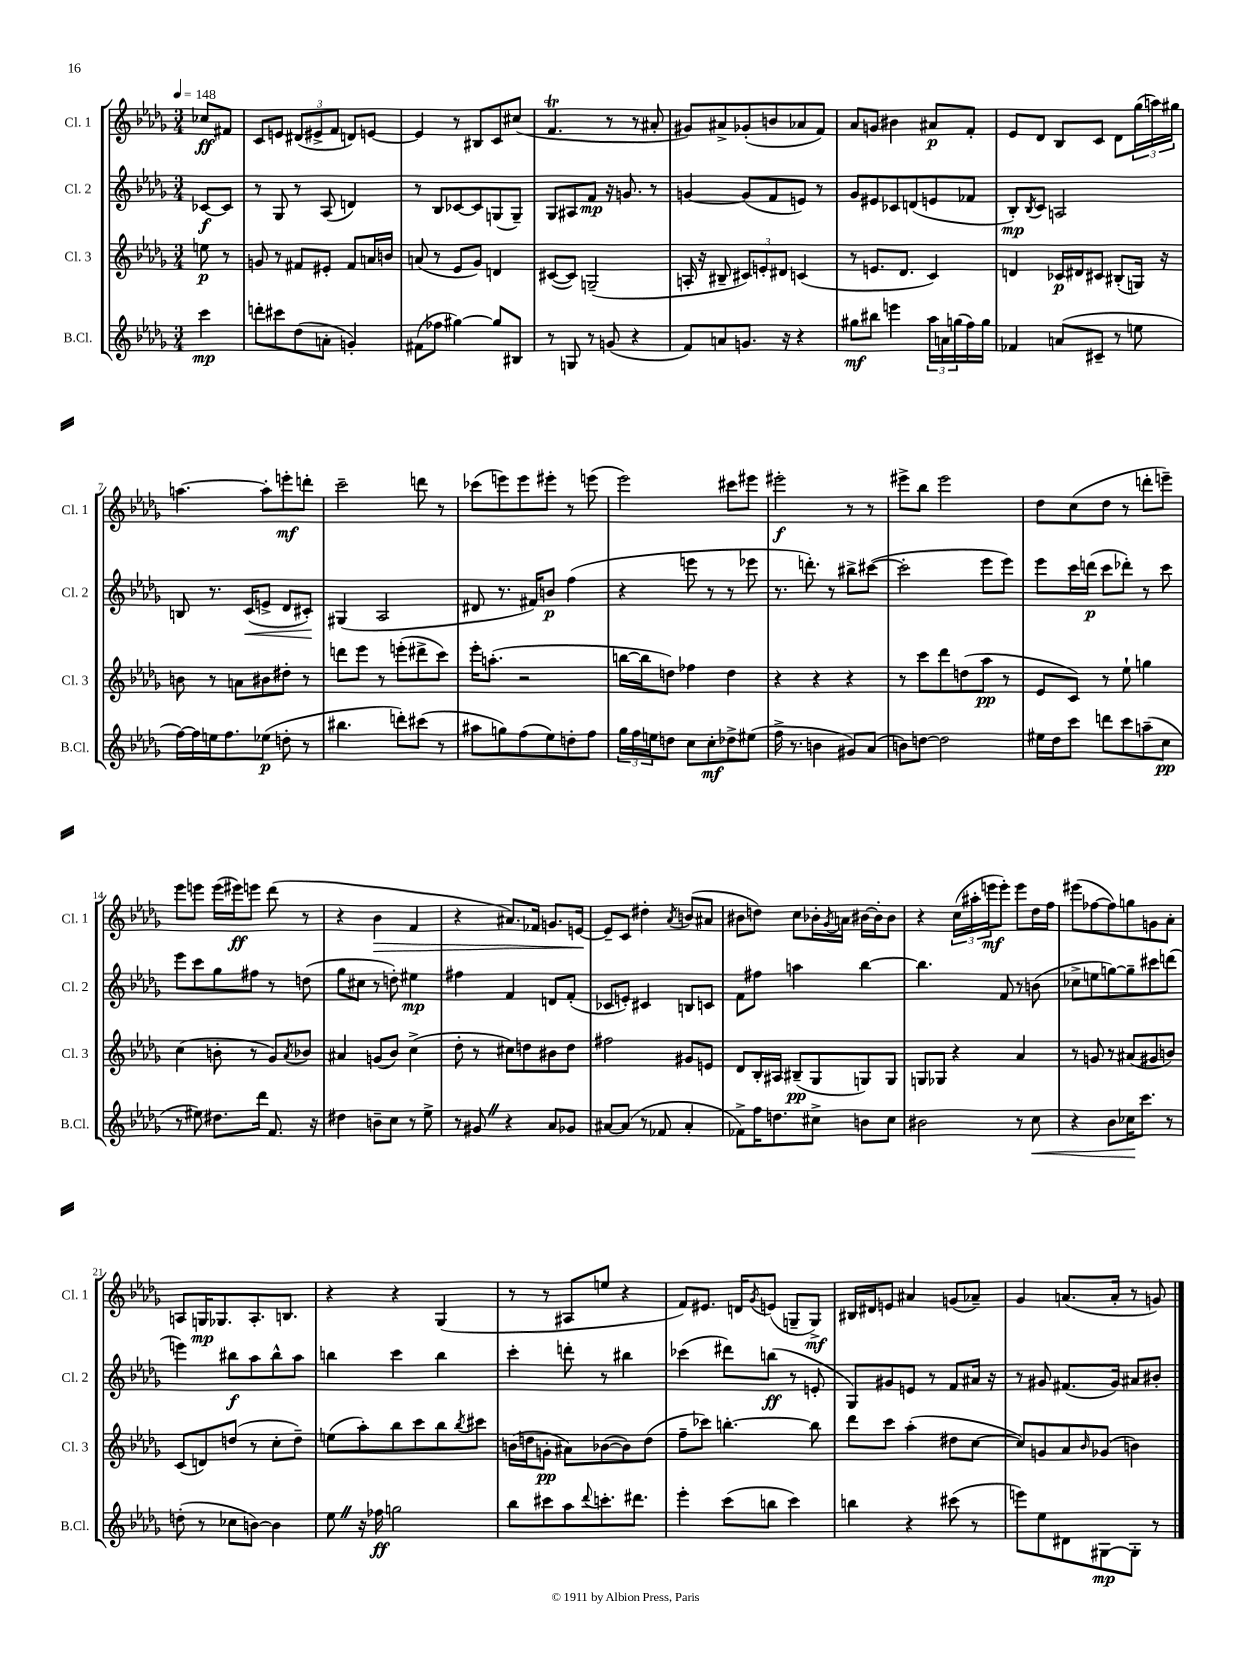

**kern	**kern	**kern	**kern
*staff4	*staff3	*staff2	*staff1
*clefG2	*clefG2	*clefG2	*clefG2
*k[b-e-a-d-g-]	*k[b-e-a-d-g-]	*k[b-e-a-d-g-]	*k[b-e-a-d-g-]
*M3/4	*M3/4	*M3/4	*M3/4
*MM148	*MM148	*MM148	*MM148
4ccc	8ee	[8c-	8cc-
.	8r	8c-]	8f#
=	=	=	=
8ddd'	8g	8r	8c
8ccc#	8r	8G-	8e
(8dd-	8f#	8r	(12d#
.	.	.	12e#^
8a'	8e#'	(8A-	.
.	.	.	12f
4g')	8f#	4d)	8d)
.	16a	.	[8e
.	16b	.	.
=	=	=	=
(8f#	(8a	8r	4e]
8ff-	8r	8B-	.
[4gg#)	8e-	[8c-	8r
.	8g-)	8c-]	8B#
8gg#]	4d	(8G	8c
8B#	.	8G~)	(8cc#
=	=	=	=
8r	([8c#	8G-	4.f
8G	8c#])	8A#	.
8r	(2G~	8f	.
(8g	.	16r	8r
.	.	8.g	.
4r	.	.	8r
.	.	8r	8a#'
=	=	=	=
8f)	16A'	[4g	8g#)
.	16r	.	.
8a	8B#~	.	8a#^
8.g	12c#)	(8g]	(8g-'
.	12e'	.	.
.	.	8f	8b
.	12d#	.	.
16r	.	.	.
4r	(4c	8e)	8a-
.	.	8r	8f)
=	=	=	=
8gg#	8r	8g-	8a-
8bb#	8.e	8e#	8g
4eee	.	8c-	4b#
.	8.d-	.	.
.	.	(8d	.
24aa-	4c)	8e	8a#
24a	.	.	.
(24gg	.	.	.
16ff)	.	8f-	8f'
16gg	.	.	.
=	=	=	=
4f-	4d	8B-')	8e-
.	.	8qB-	.
.	.	8c	8d-
(8a	16c-	2A	8B-
.	16d#	.	.
8c#~	8c#	.	8c
8r	(8B#'	.	8d-
8ee	16G)	.	(24gg-
.	.	.	24aa)
.	16r	.	.
.	.	.	24gg#
=	=	=	=
[16ff)	8b	8B	[4.aa
16ff]	.	.	.
16ee	8r	8.r	.
8.ff	.	.	.
.	8a	.	.
.	.	(16c	.
(8ee-	8b#	8e^	8aa']
8dd'	8dd#'	8d-	8eee'
8r	8r	8c#')	8ddd'
=	=	=	=
4.bb#	8ddd	(4G#	2ccc~
.	8eee-	.	.
.	8r	2A-	.
8ddd')	(8eee'	.	.
(8ccc#	8ddd#^	.	8ddd
8r	8ccc)	.	8r
=	=	=	=
8aa#	16eee-'	8d#	(8ccc-
.	(8.aa'	.	.
8gg)	.	8.r	8eee)
(8ff	2r	.	8eee
.	.	16f#)	.
8ee-)	.	8b	8eee#'
8dd'	.	(4ff	8r
8ff	.	.	(8eee
=	=	=	=
24gg-	[16bb	4r	2eee-)
24ff	.	.	.
.	16bb]	.	.
24ee	.	.	.
8dd	8dd)	.	.
8cc	4ff-	8eee	.
8cc'	.	8r	.
8dd-^	4dd	8r	8ccc#
(8ee#	.	8eee-	8eee#
=	=	=	=
16ff^	4r	8.r	2eee#'
8.r	.	.	.
.	.	8.ddd')	.
4b	4r	.	.
.	.	8r	.
8g#)	4r	8bb#^	8r
(8a-	.	([8ccc#	8r
=	=	=	=
8b)	8r	2ccc#']	8eee#^
[8dd	8ccc	.	8bb-
2dd]	8ddd-	.	2eee#
.	(8dd	.	.
.	8aa-	8eee-	.
.	8r	8eee-)	.
=	=	=	=
16ee#	8e-	8eee-	8dd-
16dd-	.	.	.
8ccc	8c)	16ccc	(8cc
.	.	(16ddd	.
8ddd	8r	8ccc	8dd-
8ccc	8ee-`	8ddd-')	8r
(8aa~	4gg	8r	8ddd'
8cc	.	8ccc	8eee~)
=	=	=	=
8r	(4cc	8eee-	8eee-
8ee#)	.	8ccc	8eee
8.dd#	8b'	8gg-	(16eee
.	.	.	16eee#)
.	8r	8ff#	8eee
16ddd-	.	.	.
8.f	8g-)	8r	(8ddd-
.	8qa-	.	.
.	8b-	(8dd	8r
16r	.	.	.
=	=	=	=
4dd#	4a#	8gg-	4r
.	.	8cc#	.
8b~	(8g	8r	4b-
8cc	8b-)	8dd')	.
8r	(4cc^	4ee#	4f
8ee-^	.	.	.
=	=	=	=
8r	8dd-'	4ff#	4r
8g#	8r	.	.
4r	8cc#)	4f	8.a#)
.	8dd	.	.
.	.	.	16f-
8a-	8b#	8d	8.g
8g-	8dd	(8f'	.
.	.	.	[16e
=	=	=	=
[8a#	2ff#	8c-	8e~]
(8a#]	.	8e')	8c
8r	.	4c#	4dd#'
8f-	.	.	.
.	.	.	8qa-
4a#'	8g#	8B	(8b
.	8e	8c	8a#
=	=	=	=
8f-^)	8d-	8f	8b#
16ff	16B-'	8ff#	8dd)
8.dd	16A#	.	.
.	(8B#~	4aa	8cc
8cc#^	8G-	.	16b-'
.	.	.	8qg-
.	.	.	16a
8b	8G)	[4bb-	[16b#
.	.	.	16b#']
8cc#	8G	.	8b#
=	=	=	=
2b#	8G	4.bb-]	4r
.	8G-	.	.
.	4r	.	(24cc
.	.	.	24aa#'
.	.	.	24eee
.	.	8f	8eee')
8r	4a-	8r	8eee
8cc	.	(8b	16dd-
.	.	.	16ff
=	=	=	=
4r	8r	8cc-^	(8eee#
.	8g	8ee	[8ff-
8b-	8r	[8gg)	8ff-])
16cc-	(8a#	8gg~]	8gg
8.ccc	.	.	.
.	8g#	8ccc#	8g
8r	8b)	(8ddd	8a-'
=	=	=	=
(8dd'	(8c	4eee)	8A
8r	8d)	.	16G
.	.	.	8.G-
8cc-	(8dd	8bb#	.
[8b)	8r	8aa-	8.A'
4b]	8cc'	8bb#^^	.
.	.	.	8.B
.	8dd~)	8aa-	.
=	=	=	=
8ee-	(8ee	4bb	4r
16r	8aa-')	.	.
16ff-	.	.	.
2gg	8bb-	4ccc	4r
.	8ccc	.	.
.	8bb-	4bb	(4G-
.	8qbb-	.	.
.	8ccc#	.	.
=	=	=	=
8bb-	(16b	4ccc'	8r
.	16dd	.	.
8ccc#	8g'	.	8r
8aa-	8a#)	8ddd'	8A#
8qqddd-	.	.	.
8.ccc'	([8b-	8r	8ee
.	8b-])	4bb#	4r
8.ddd#	.	.	.
.	(8dd	.	.
=	=	=	=
4eee-'	8ff~	(4ccc-	8f)
.	8ccc-)	.	8.e#
(8ccc	[4.bb'	8ddd#)	.
.	.	.	16d
.	.	.	8qg-
8bb	.	(8bb	(8e
4ccc)	.	8r	8G~
.	8bb]	8e'	8G^)
=	=	=	=
4bb	8ddd-	8G-)	16B#
.	.	.	16d#
.	8ccc	8g#	8e
4r	(4aa-'	8e	4a#
.	.	8r	.
(8ccc#	8dd#	8f	(8g
8r	[8cc	16a#	8a-~)
.	.	16r	.
=	=	=	=
8eee)	8cc])	8r	4g-
8ee-	8g	8g#	.
8d#	8a-	(8.f#	(8.a
.	16qqb-	.	.
[8G#	(8g-	.	.
.	.	16g#)	16a'
8G#']	4b)	8a#	8r
8r	.	8b#'	8g)
==	==	==	==
*-	*-	*-	*-
